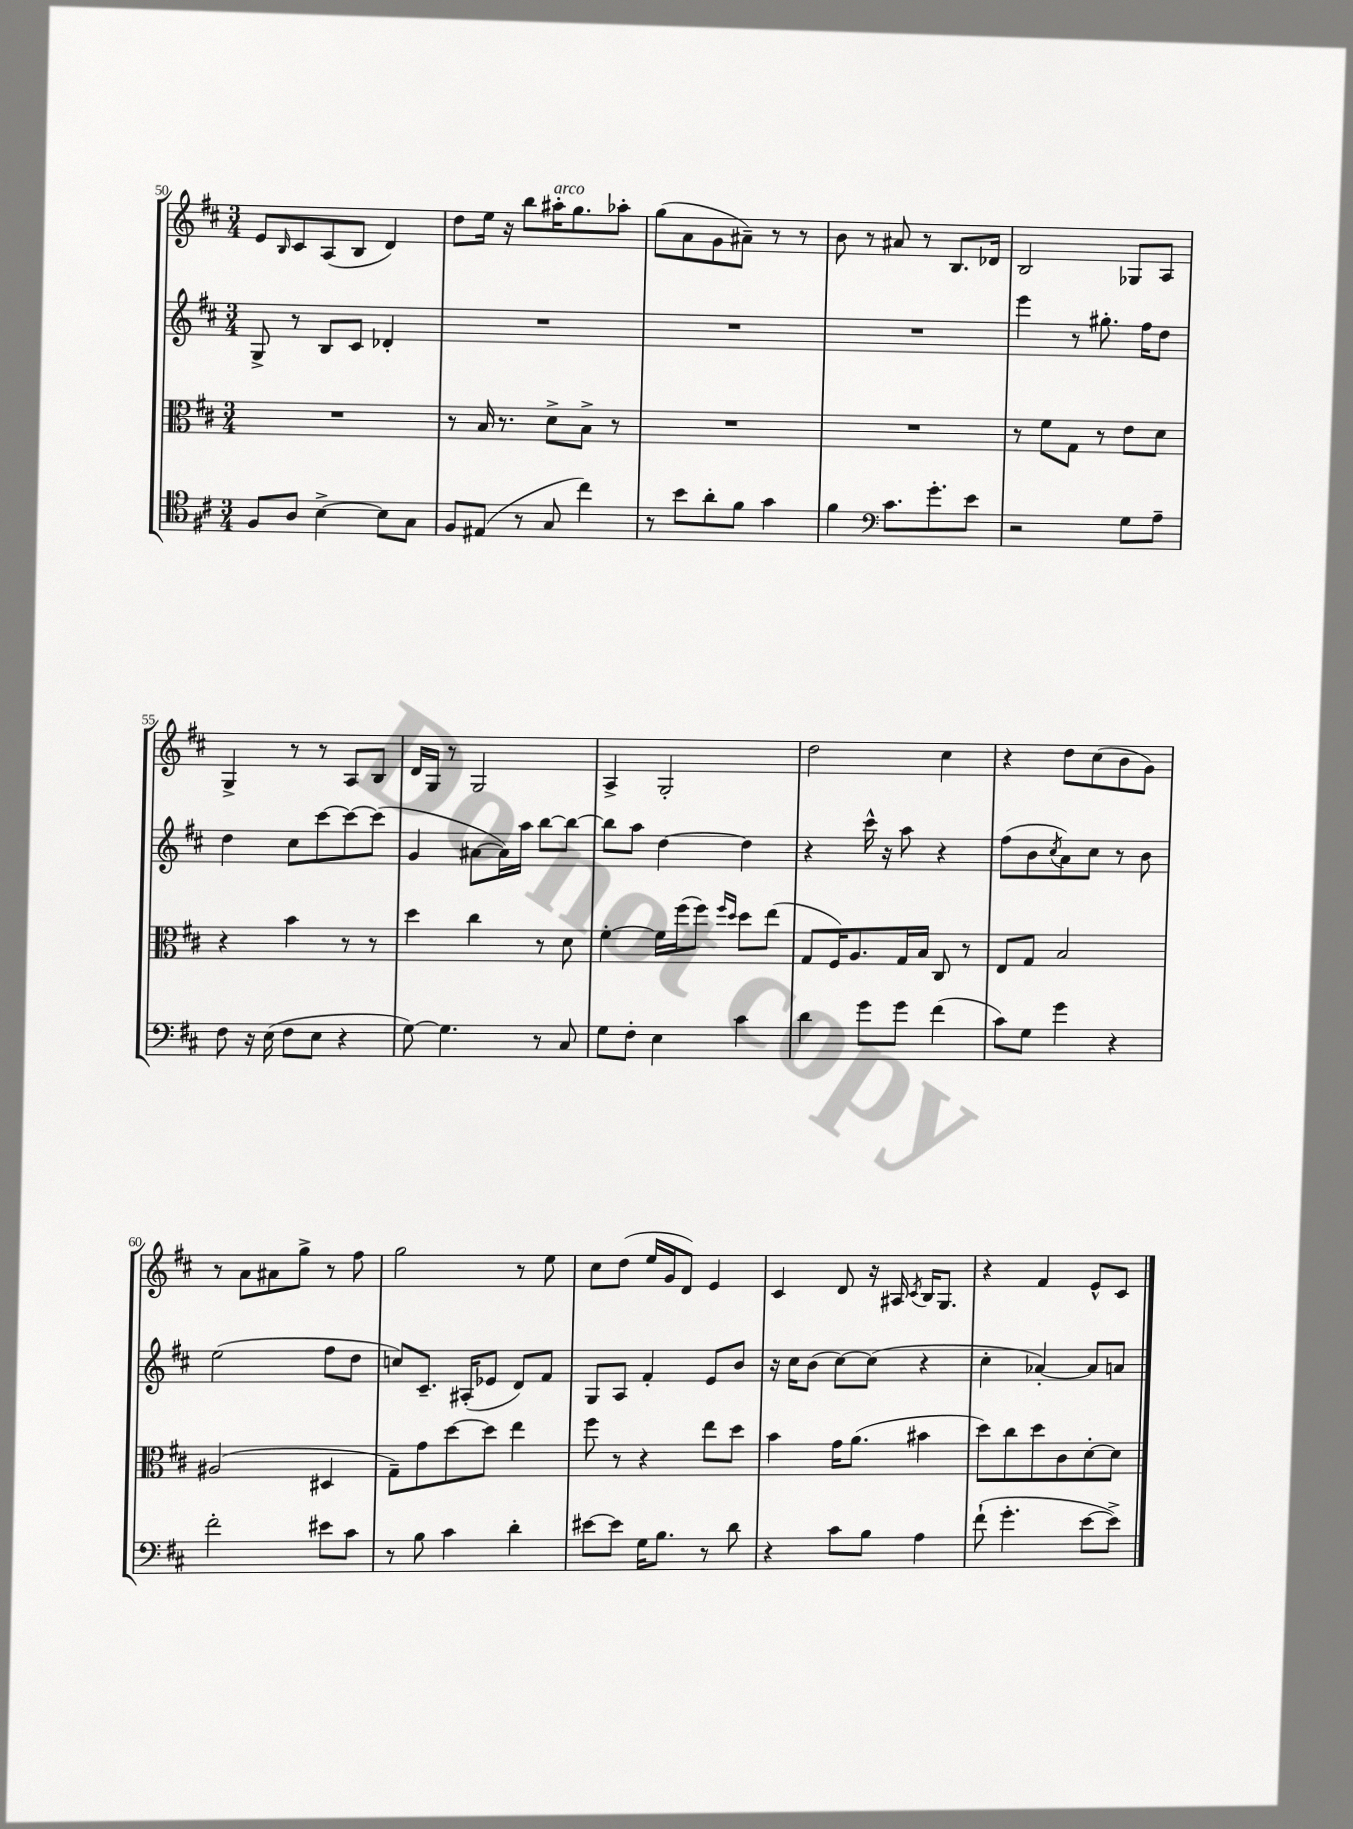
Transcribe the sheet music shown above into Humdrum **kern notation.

**kern	**kern	**kern	**kern
*staff4	*staff3	*staff2	*staff1
*clefC4	*clefC3	*clefG2	*clefG2
*k[f#c#]	*k[f#c#]	*k[f#c#]	*k[f#c#]
*M3/4	*M3/4	*M3/4	*M3/4
8F#	2.r	8G^	8e
.	.	.	16qqB
8A	.	8r	8c#
[4B^	.	8B	(8A
.	.	8c#	8B
8B]	.	4d-'	4d)
8G	.	.	.
=	=	=	=
8F#	8r	2.r	8dd
(8E#	16B	.	16ee
.	8.r	.	16r
8r	.	.	8bb
8G	8d^	.	16aa#'
.	.	.	8.gg
4cc#)	8B^	.	.
.	8r	.	8aa-'
=	=	=	=
8r	2.r	2.r	(8gg
8b	.	.	8a
8a'	.	.	8g
8f#	.	.	8a#~)
4g	.	.	8r
.	.	.	8r
=	=	=	=
4f#	2.r	2.r	8b
.	.	.	8r
*clefF4	*	*	*
8.c#	.	.	8a#
.	.	.	8r
8.g'	.	.	.
.	.	.	8.B
8e	.	.	.
.	.	.	16d-
=	=	=	=
2r	8r	4eee	2B
.	8f#	.	.
.	8G	8r	.
.	8r	8.gg#'	.
8G	8e	.	8G-
.	.	16ff#	.
8A~	8d	8dd	8A
=	=	=	=
8F#	4r	4dd	4G^
16r	.	.	.
(16E	.	.	.
8F#	4b	8cc#	8r
8E	.	[8ccc#	8r
4r	8r	8ccc#_	8A
.	8r	(8ccc#]	8B
=	=	=	=
[8G)	4dd	4g	16d
.	.	.	16G
4.G]	.	.	8r
.	4cc#	[8a#	2G
.	.	16a#])	.
.	.	16aa	.
8r	8r	[8bb	.
8C#	8d	8bb_	.
=	=	=	=
8G	[4f#'	8bb]	4A^
8F#'	.	8aa	.
4E	16f#]	[4dd	2G'
.	(16ff#	.	.
.	8ff#)	.	.
.	16qqff#	.	.
.	16qqdd	.	.
4c#	8dd	4dd]	.
.	(8ee	.	.
=	=	=	=
4d	8G	4r	2dd
.	16F#)	.	.
.	8.A	.	.
8g	.	16ccc#^^	.
.	.	16r	.
8g	16G	8aa	.
.	16B	.	.
(4f#	8C#	4r	4cc#
.	8r	.	.
=	=	=	=
8c#)	8E	(8ff#	4r
8G	8G	8b	.
.	.	8qcc#	.
4g	2B	8a)	8dd
.	.	8cc#	(8cc#
4r	.	8r	8b
.	.	8b	8g)
=	=	=	=
2f#'	(2A#	(2ee	8r
.	.	.	8a
.	.	.	8a#
.	.	.	8gg^
8e#	4D#	8ff#	8r
8c#	.	8dd	8ff#
=	=	=	=
8r	8G~)	8cc)	2gg
8B	8g	8.c#~	.
4c#	[8dd	.	.
.	.	(16A#'	.
.	8dd]	8e-	.
4d'	4ee	8d)	8r
.	.	8f#	8ee
=	=	=	=
[8e#	8ff#	8G	8cc#
8e#]	8r	8A	(8dd
16G	4r	4f#'	16ee
8.B	.	.	16g
.	.	.	8d)
8r	8ee	8e	4e
8d	8dd	8b	.
=	=	=	=
4r	4b	16r	4c#
.	.	16cc#	.
.	.	(8b	.
8c#	16g	[8cc#)	8d
.	(8.a	.	.
8B	.	(8cc#]	16r
.	.	.	16A#
.	.	.	8qc#
4A	4b#	4r	16B
.	.	.	8.G
=	=	=	=
(8f#`	8dd)	4cc#'	4r
4.g'	8cc#	.	.
.	8dd	[4a-')	4f#
.	8c#	.	.
[8e	[8d'	8a-]	8e^^
8e^])	8d]	8a	8c#
==	==	==	==
*-	*-	*-	*-
